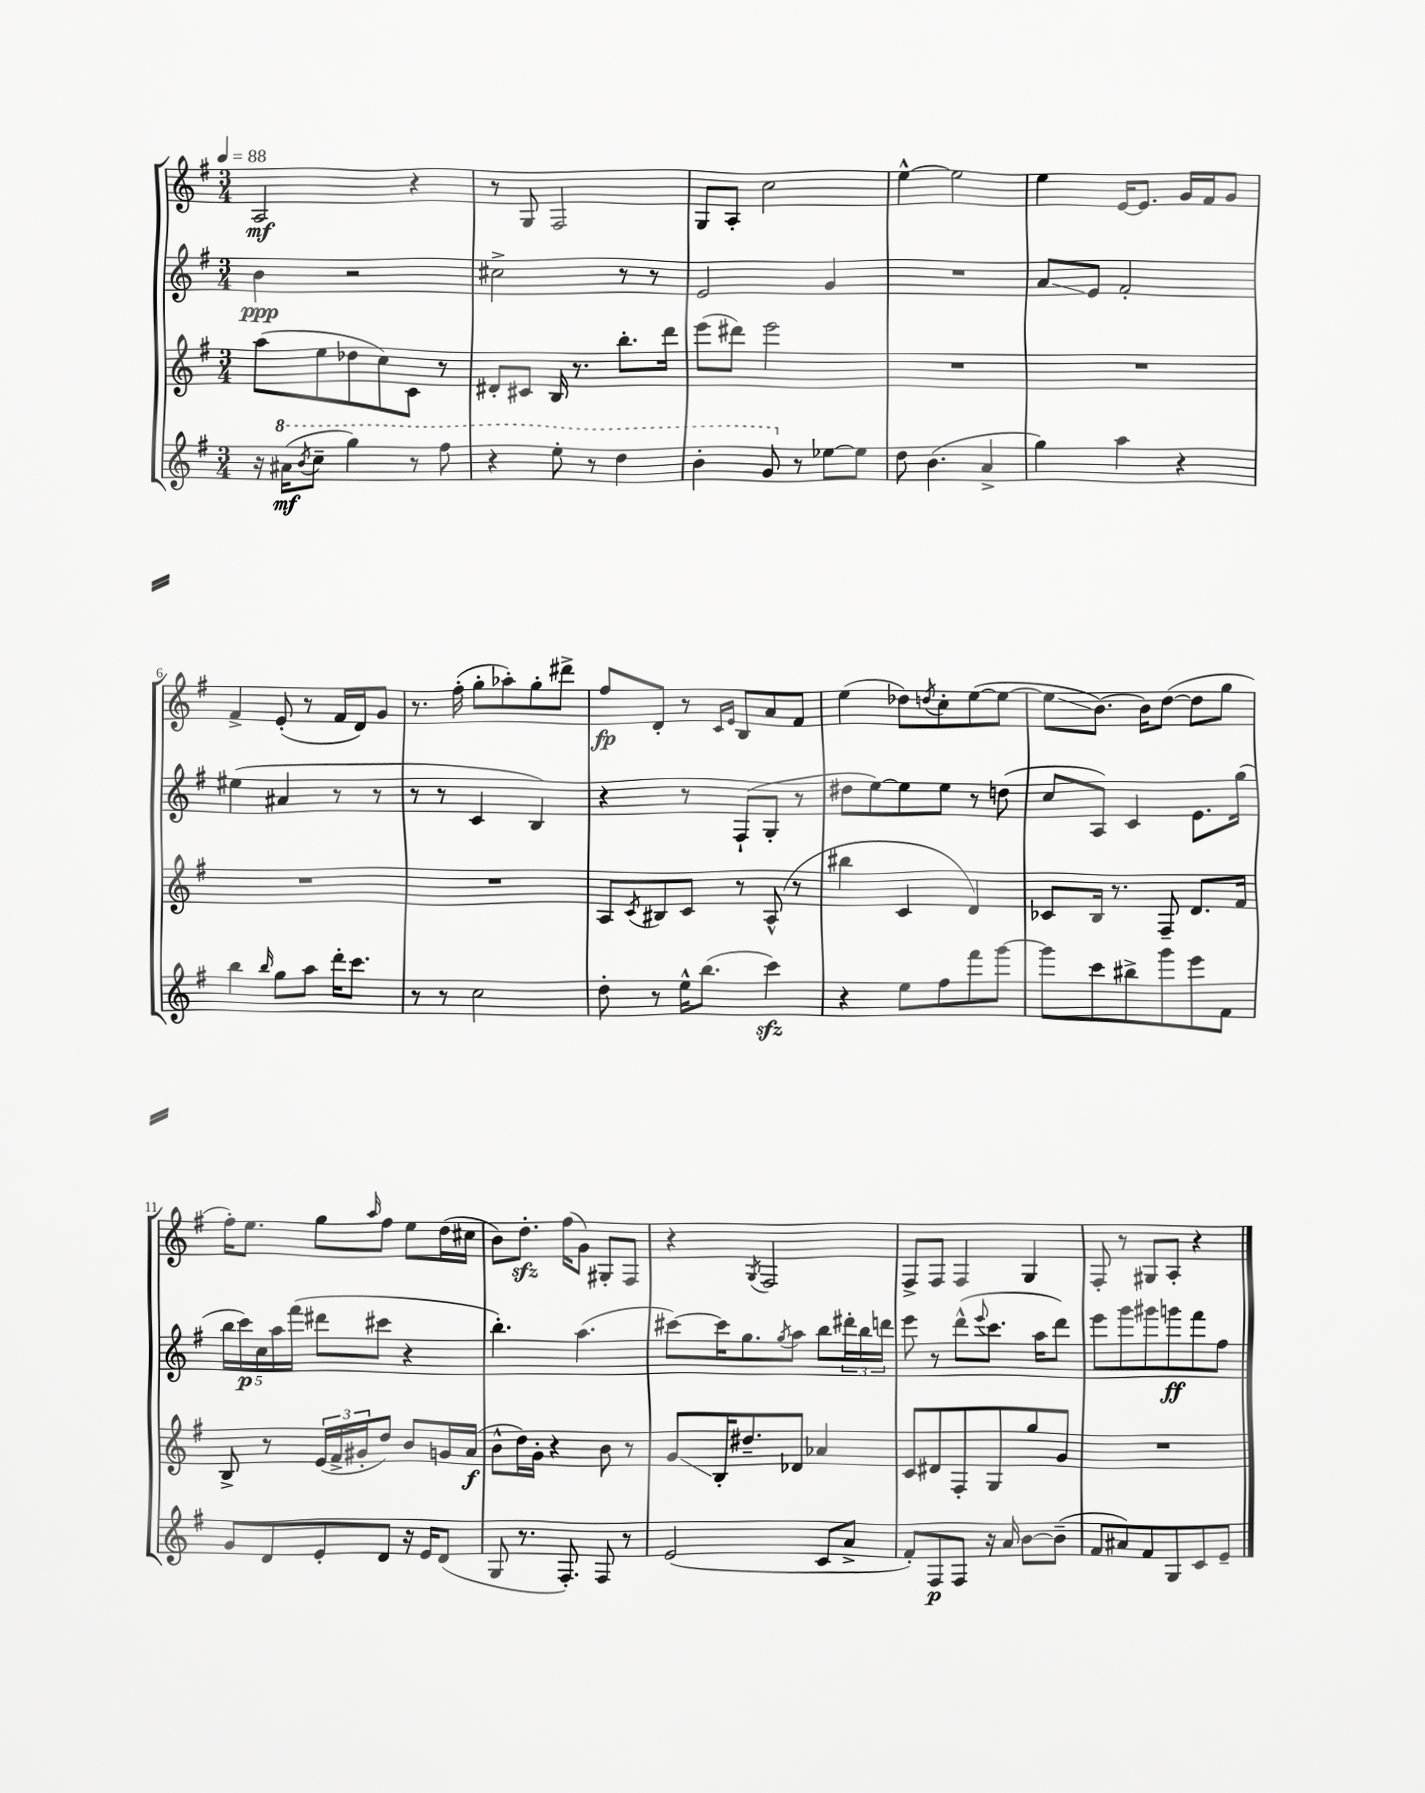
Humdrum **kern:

**kern	**kern	**kern	**kern
*staff4	*staff3	*staff2	*staff1
*clefG2	*clefG2	*clefG2	*clefG2
*k[f#]	*k[f#]	*k[f#]	*k[f#]
*M3/4	*M3/4	*M3/4	*M3/4
*MM88	*MM88	*MM88	*MM88
16r	(8aa	4b	2A
(16aa#	.	.	.
8qbb	.	.	.
8ccc~	8ee	.	.
4ggg)	8dd-	2r	.
.	8cc)	.	.
8r	8c	.	4r
8fff#	8r	.	.
=	=	=	=
4r	8d#'	2cc#^	8r
.	8c#	.	8G
8eee'	16B	.	2F#
.	8.r	.	.
8r	.	.	.
4ddd	8.bb'	8r	.
.	.	8r	.
.	16ddd	.	.
=	=	=	=
4bb'	(8eee	2e	8G
.	8ddd#)	.	8A'
8gg	2eee	.	2cc
8r	.	.	.
[8ee-	.	4g	.
8ee-]	.	.	.
=	=	=	=
8dd	2.r	2.r	[4ee^^
(4.b	.	.	.
.	.	.	2ee]
4a^	.	.	.
=	=	=	=
4gg)	2.r	8a	4ee
.	.	8e	.
4aa	.	2f#'	[16e
.	.	.	8.e]
4r	.	.	16g
.	.	.	16f#
.	.	.	8g
=	=	=	=
4bb	2.r	(4ee#	4f#^
16qqbb	.	.	.
8gg	.	4a#	(8e'
8aa	.	.	8r
16ddd'	.	8r	16f#
8.ccc	.	.	16d)
.	.	8r	8g
=	=	=	=
8r	2.r	8r	8.r
8r	.	8r	.
.	.	.	(16ff#'
2cc	.	4c	8gg'
.	.	.	8aa-')
.	.	4B)	8gg'
.	.	.	8ddd#^
=	=	=	=
8dd'	8A	4r	8ff#
.	8qc	.	.
8r	8B#	.	8d'
16ee^^	8c	8r	8r
(8.bb	.	.	.
.	.	.	16qqc
.	.	.	16qqe
.	8r	(8F#`	8B
4ccc)	(8A^^	8G'	8a
.	8r	8r	8f#
=	=	=	=
4r	4bb#	8dd#	(4ee
.	.	[8ee)	.
8ee	4c	8ee]	8dd-)
.	.	.	8qdd
8ff#	.	8ee	8cc'
8fff#	4d)	8r	([8ee
[8ggg	.	(8dd	8ee_
=	=	=	=
8ggg]	8c-	8cc	8ee]
8ccc	16B	8A)	[8.b)
.	8.r	.	.
8bb#^	.	4c	.
.	.	.	16b]
8ggg	8F#~	.	([8dd
8eee	8.d	8.e	8dd]
8f#	.	.	8gg
.	16f#	(16gg	.
=	=	=	=
8g	8B^	20bb	16ff#')
.	.	20ccc)	.
.	.	.	8.ee
.	.	20cc	.
8d	8r	.	.
.	.	20aa	.
.	.	(20fff#	.
8e'	(24e	8ddd#	8gg
.	24f#^	.	.
.	24g#'	.	.
.	.	.	16qqaa
8d	8dd)	8ccc#	8ff#
16r	8b	4r	8ee
16e	.	.	.
(8d	16g	.	(16dd
.	(16a	.	16cc#
=	=	=	=
8G	8b^^	4.bb')	8b)
8.r	16dd)	.	8.dd'
.	16g'	.	.
.	4r	.	.
8.F#')	.	.	(16ff#
.	.	(4.aa	8g)
8F#	8b	.	8G#'
8r	8r	.	8F#
=	=	=	=
(2e	8g	[8ccc#)	4r
.	16B'	16ccc#]	.
.	8.dd#~	8.gg	.
.	.	.	8qG
.	.	.	2F#
.	.	8qgg	.
.	8d-	8aa	.
8c	4a-	8bb	.
8a^	.	24ddd#'	.
.	.	24bb	.
.	.	24ddd	.
=	=	=	=
8f#')	8c	8eee	8F#^
8F#	8d#	8r	8F#
8F#	8F#'	(8ddd^^	4F#
.	.	8qqeee	.
16r	8G	8.ccc	.
16a	.	.	.
[8b	8gg	.	4G
.	.	16aa	.
(8b~]	8g	8ddd)	.
=	=	=	=
8f#	2.r	8eee	8F#'
8a#)	.	8ggg	8r
8f#	.	8ggg#	8G#
8G	.	8ggg	8A'
8c	.	8fff#	4r
8e~	.	8ff#	.
==	==	==	==
*-	*-	*-	*-
